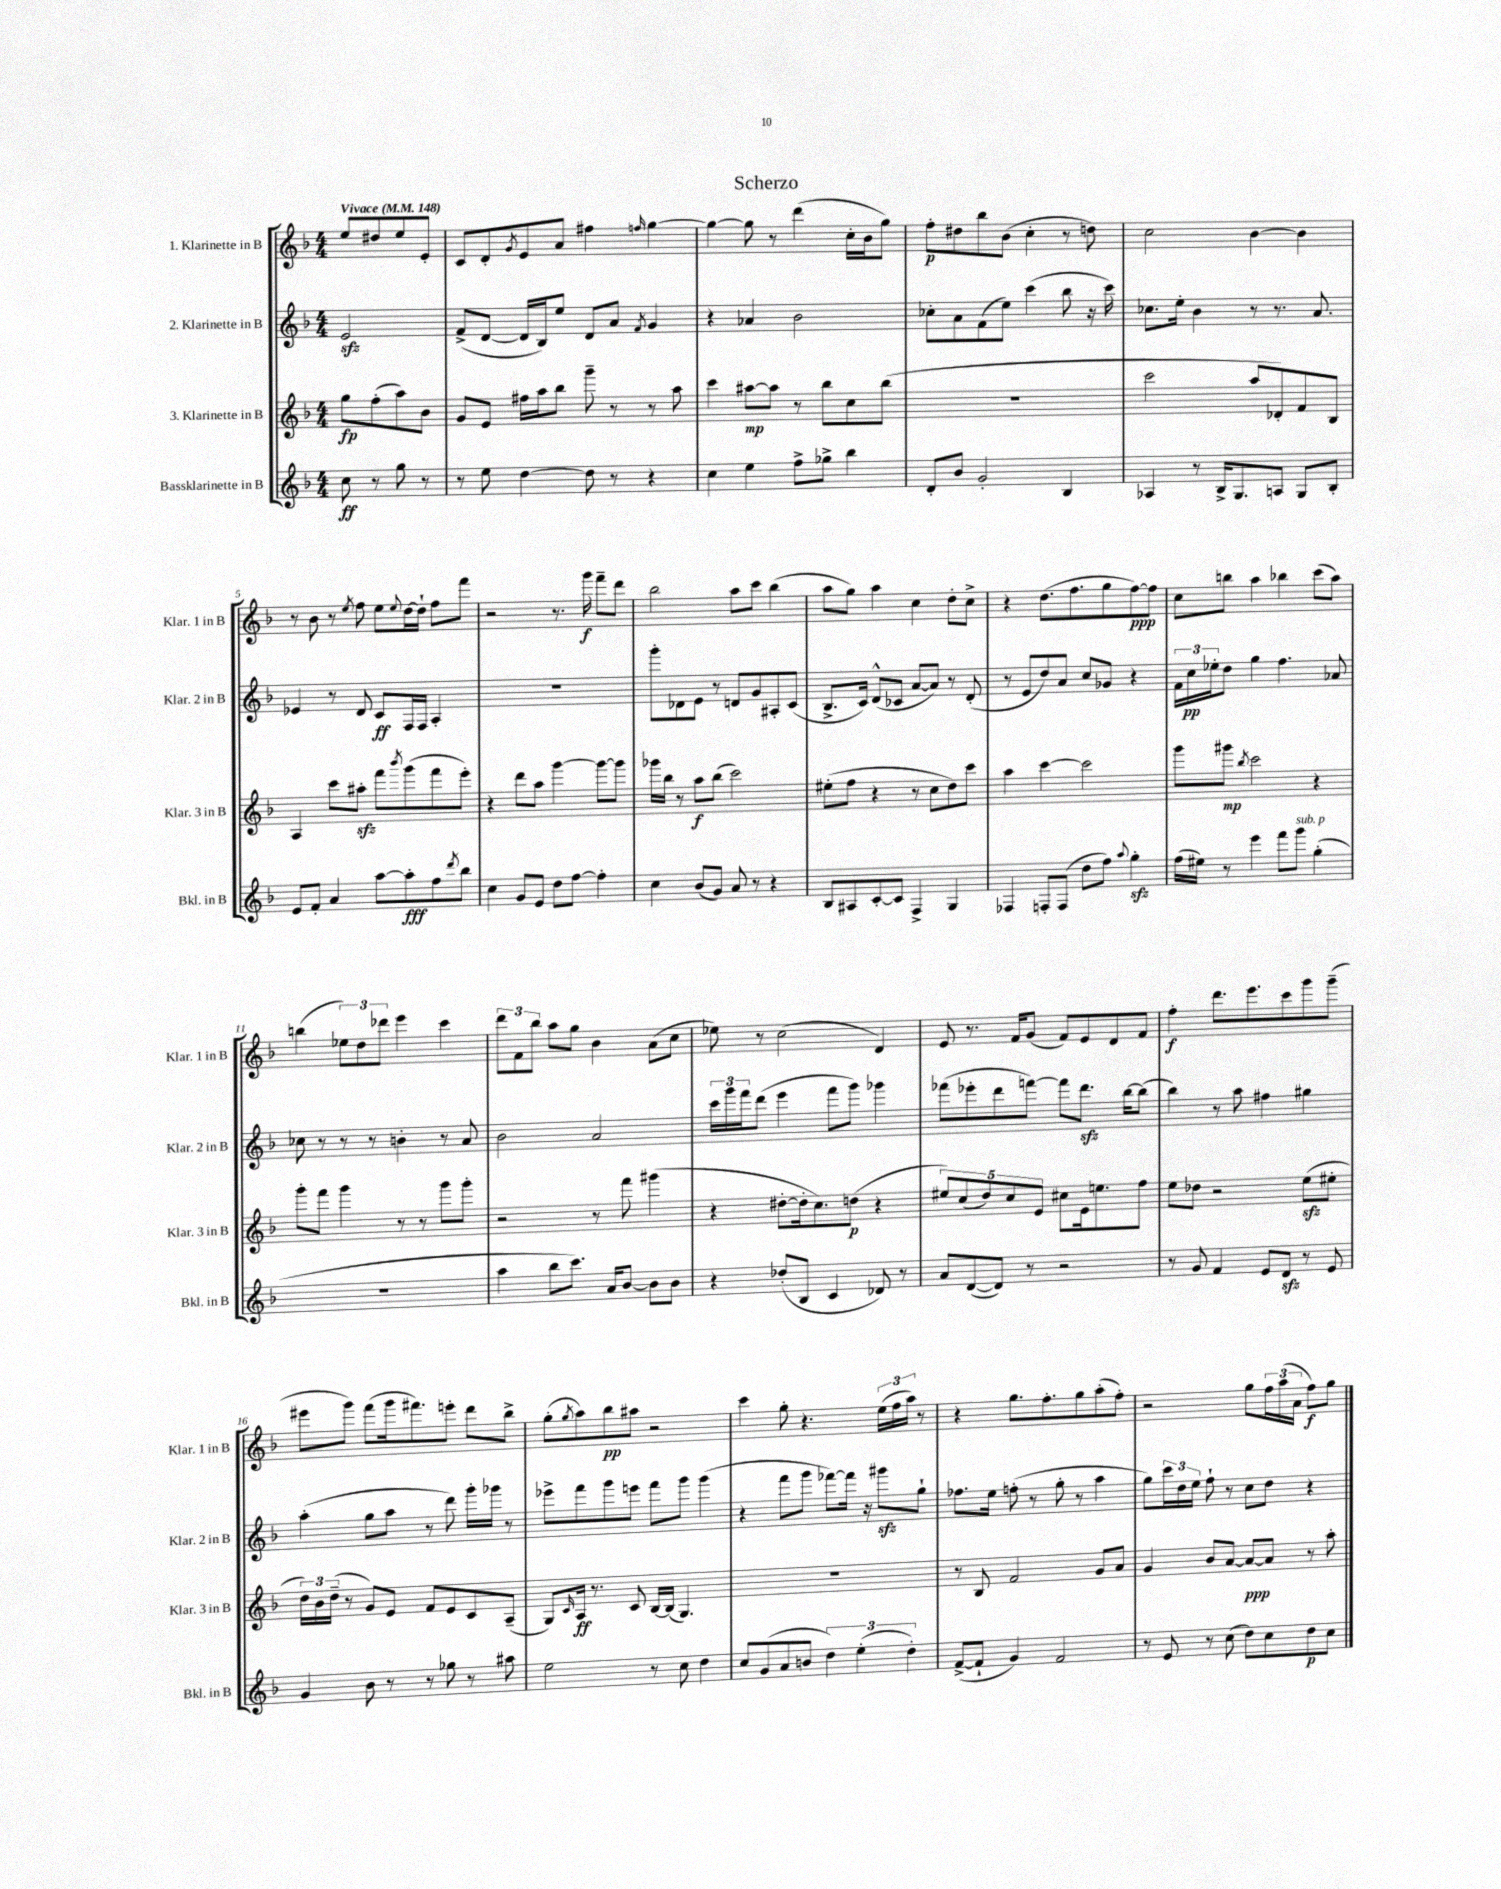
\header { title = "Scherzo" }
<<
\new StaffGroup <<
\new Staff = "s0" \with { instrumentName = "1. Klarinette in B" shortInstrumentName = "Klar. 1 in B" } {
    \clef treble \key f \major \numericTimeSignature \time 4/4 \partial 2 \tempo "Vivace" 4 = 148
    e''8 dis''8 e''8 e'8-. |
    c'8 d'8-. \acciaccatura { g'8 } e'8 a'8 fis''4 \grace { f''16 } g''4~ |
    g''4~ g''8 r8 d'''4( c''16-. bes'16 g''8) |
    f''8-.\p dis''8 bes''8 bes'8( c''4-. r8 d''8) |
    c''2 bes'4~ bes'4 |
    r8 bes'8 r8 \acciaccatura { e''8 } f''8 e''8 \appoggiatura { e''8 } d''16~ d''16-! f''8 f'''8 |
    r2 r8. g'''16\f f'''8-- d'''8 |
    bes''2 a''8 c'''8 bes''4( |
    a''8 g''8) a''4 c''4 d''8-. c''8-> |
    r4 d''8.( f''8. g''8 f''8~\ppp) f''8 |
    c''8 b''8 a''4 bes''4 c'''8( a''8) |
    b''4( \tuplet 3/2 { ees''8) d''8 des'''8 } e'''4 c'''4 |
    \tuplet 3/2 { d'''8 f'8 bes''8 } a''8 g''8 bes'4 a'8( c''8 |
    ees''8) r8 c''2( d'4) |
    e'8 r8. f'16 g'8( f'8) e'8 d'8 f'8 |
    f''4-.\f d'''8. e'''8. c'''8 g'''8 g'''8--( |
    eis'''8 g'''8) f'''8( g'''16 fis'''8.) e'''8-. d'''8 bes''8-> |
    g''8-.( \acciaccatura { g''8 } a''8) bes''8\pp ais''8 r2 |
    c'''4 g''8-. r4. \tuplet 3/2 { e''16( f''16 a''16) } r8 |
    r4 g''8. f''8.-. g''8 a''8-.( f''8-.) |
    r2 g''8 \tuplet 3/2 { f''16 a''16( a'16 } f''8\f) g''8 \bar "|." |
}
\new Staff = "s1" \with { instrumentName = "2. Klarinette in B" shortInstrumentName = "Klar. 2 in B" } {
    \clef treble \key f \major \numericTimeSignature \time 4/4 \partial 2
    e'2\sfz |
    f'8->( d'8~ d'16 bes16) e''8 d'8 a'8 \acciaccatura { f'8 } g'4 |
    r4 aes'4 bes'2 |
    ces''8-. a'8 f'8( e''8) c'''4( bes''8 r16 c'''16) |
    ces''8. e''16-. bes'4 r8 r8. a'8. |
    ees'4 r8 d'8 c'8\ff f16 f16 a4-. |
    R1 |
    g'''8-. des'8 e'8 r8 d'8 g'8 ais8-. c'8( |
    bes8.-> c'16) d'8-^( ces'8 a'8~ a'8) r8 d'8-.( |
    r8 e'8 d''8) a'8 c''8 ges'8 r4 |
    \tuplet 3/2 { f'16 c''16\pp ees''16-. } d''8 g''4 f''4. aes'8 |
    ces''8 r8 r8 r8 b'4-. r8 a'8 |
    bes'2 a'2 |
    \tuplet 3/2 { c'''16 g'''16 f'''16 } d'''8( e'''4 f'''8 g'''8) ges'''4 |
    fes'''8( ees'''8-. d'''8 f'''8~) f'''8 d'''8.\sfz bes''16~ bes''8( |
    bes''4) r8 a''8 fis''4 gis''4 |
    a''4-.( g''8 a''8 r8 d'''8) g'''16-. ges'''16 r8 |
    ees'''8-> f'''8 g'''8 e'''8 f'''8 g'''8 g'''4( |
    r4 f'''8 g'''8 fes'''8~) fes'''16 r16 gis'''8\sfz g''8-! |
    fes''8. e''16 f''8-.( r8 g''8-. r8 a''4 |
    g''8) \tuplet 3/2 { c'''16 d''16 e''16 } f''8-! r8 c''8 d''8 r4 \bar "|." |
}
\new Staff = "s2" \with { instrumentName = "3. Klarinette in B" shortInstrumentName = "Klar. 3 in B" } {
    \clef treble \key f \major \numericTimeSignature \time 4/4 \partial 2
    g''8\fp f''8-.( a''8) bes'8 |
    g'8 e'8 fis''16 a''16 bes''8 g'''8-- r8 r8 a''8 |
    c'''4 ais''8~\mp ais''8 r8 bes''8 c''8 bes''8( |
    R1 |
    c'''2 a''8 des'8-.) f'8 bes8 |
    a4 c'''8 ais''8-.\sfz f'''8 \acciaccatura { bes'''8 } g'''8( f'''8 e'''8-.) |
    r4 d'''8 a''8 g'''4~ g'''8~ g'''8 |
    ges'''16 bes''16 r8 a''8\f bes''8( c'''2) |
    eis''8-.( f''8 r4 r8 c''8 d''8) c'''8 |
    a''4 c'''4~ c'''2 |
    g'''8 gis'''8\mp \acciaccatura { bes''8 } c'''2 r4 |
    g'''8-. f'''8 g'''4 r8 r8 g'''8 g'''8-. |
    r2 r8 f'''8 gis'''4( |
    r4 dis''8~-. dis''16-. c''8.) d''8\p( r4 |
    \tuplet 5/4 { eis''8) c''8( d''8) c''8 e'8 } cis''8 e'16 e''8. f''8 |
    e''8 des''8 r2 e''8\sfz( eis''8-. |
    \tuplet 3/2 { d''16) bes'16 d''16--( } r8 g'8) e'8 f'8 e'8 c'8 a8--( |
    g8) \grace { c'16 } a16\ff r8. c'8 bes16~ bes16( g4.) |
    R1 |
    r8 bes8 f'2 g'8 a'8 |
    g'4 bes'8 a'8~ a'8~\ppp a'8 r8 a''8-. \bar "|." |
}
\new Staff = "s3" \with { instrumentName = "Bassklarinette in B" shortInstrumentName = "Bkl. in B" } {
    \clef treble \key f \major \numericTimeSignature \time 4/4 \partial 2
    c''8\ff r8 g''8 r8 |
    r8 e''8 d''4~ d''8 r8 r4 |
    c''4 e''4 f''8-> ges''8-> bes''4 |
    d'8-. bes'8 g'2-. bes4 |
    aes4 r8 bes16-> g8. a8 g8 bes8-. |
    e'8 f'8-. a'4 a''8~ a''8-.\fff f''8 \acciaccatura { d'''8 } bes''8 |
    c''4 g'8 e'8 d''8 f''8~ f''4-. |
    c''4 bes'8( g'8) a'8 r8 r4 |
    bes8 ais8 c'8~-. c'8 f4-> g4 |
    fes4 f8-. f8( d''8 f''8) \appoggiatura { a''8 } g''4-.\sfz |
    f''16( eis''16) r8 e'''4 f'''8 g'''8^\markup { \italic "sub. p" } g''4-.( |
    R1 |
    a''4 bes''8 c'''8.) a'16 bes'8~ bes'8 bes'8 |
    r4 des''8-.( bes8 c'4 des'8) r8 |
    a'8 d'8~( d'8) r8 r2 |
    r8 g'8 f'4 e'8 d'8\sfz r8 e'8 |
    g'4 bes'8 r8 r8 ges''8 r8 ais''8 |
    e''2 r8 c''8 d''4 |
    c''8 g'8( a'8 b'8 \tuplet 3/2 { d''4) e''4-.( d''4-.) } |
    f'8~->( f'8-! g'4) f'2 |
    r8 e'8 r8 c''8( d''8) c''8 d''8\p c''8 \bar "|." |
}
>>
>>
